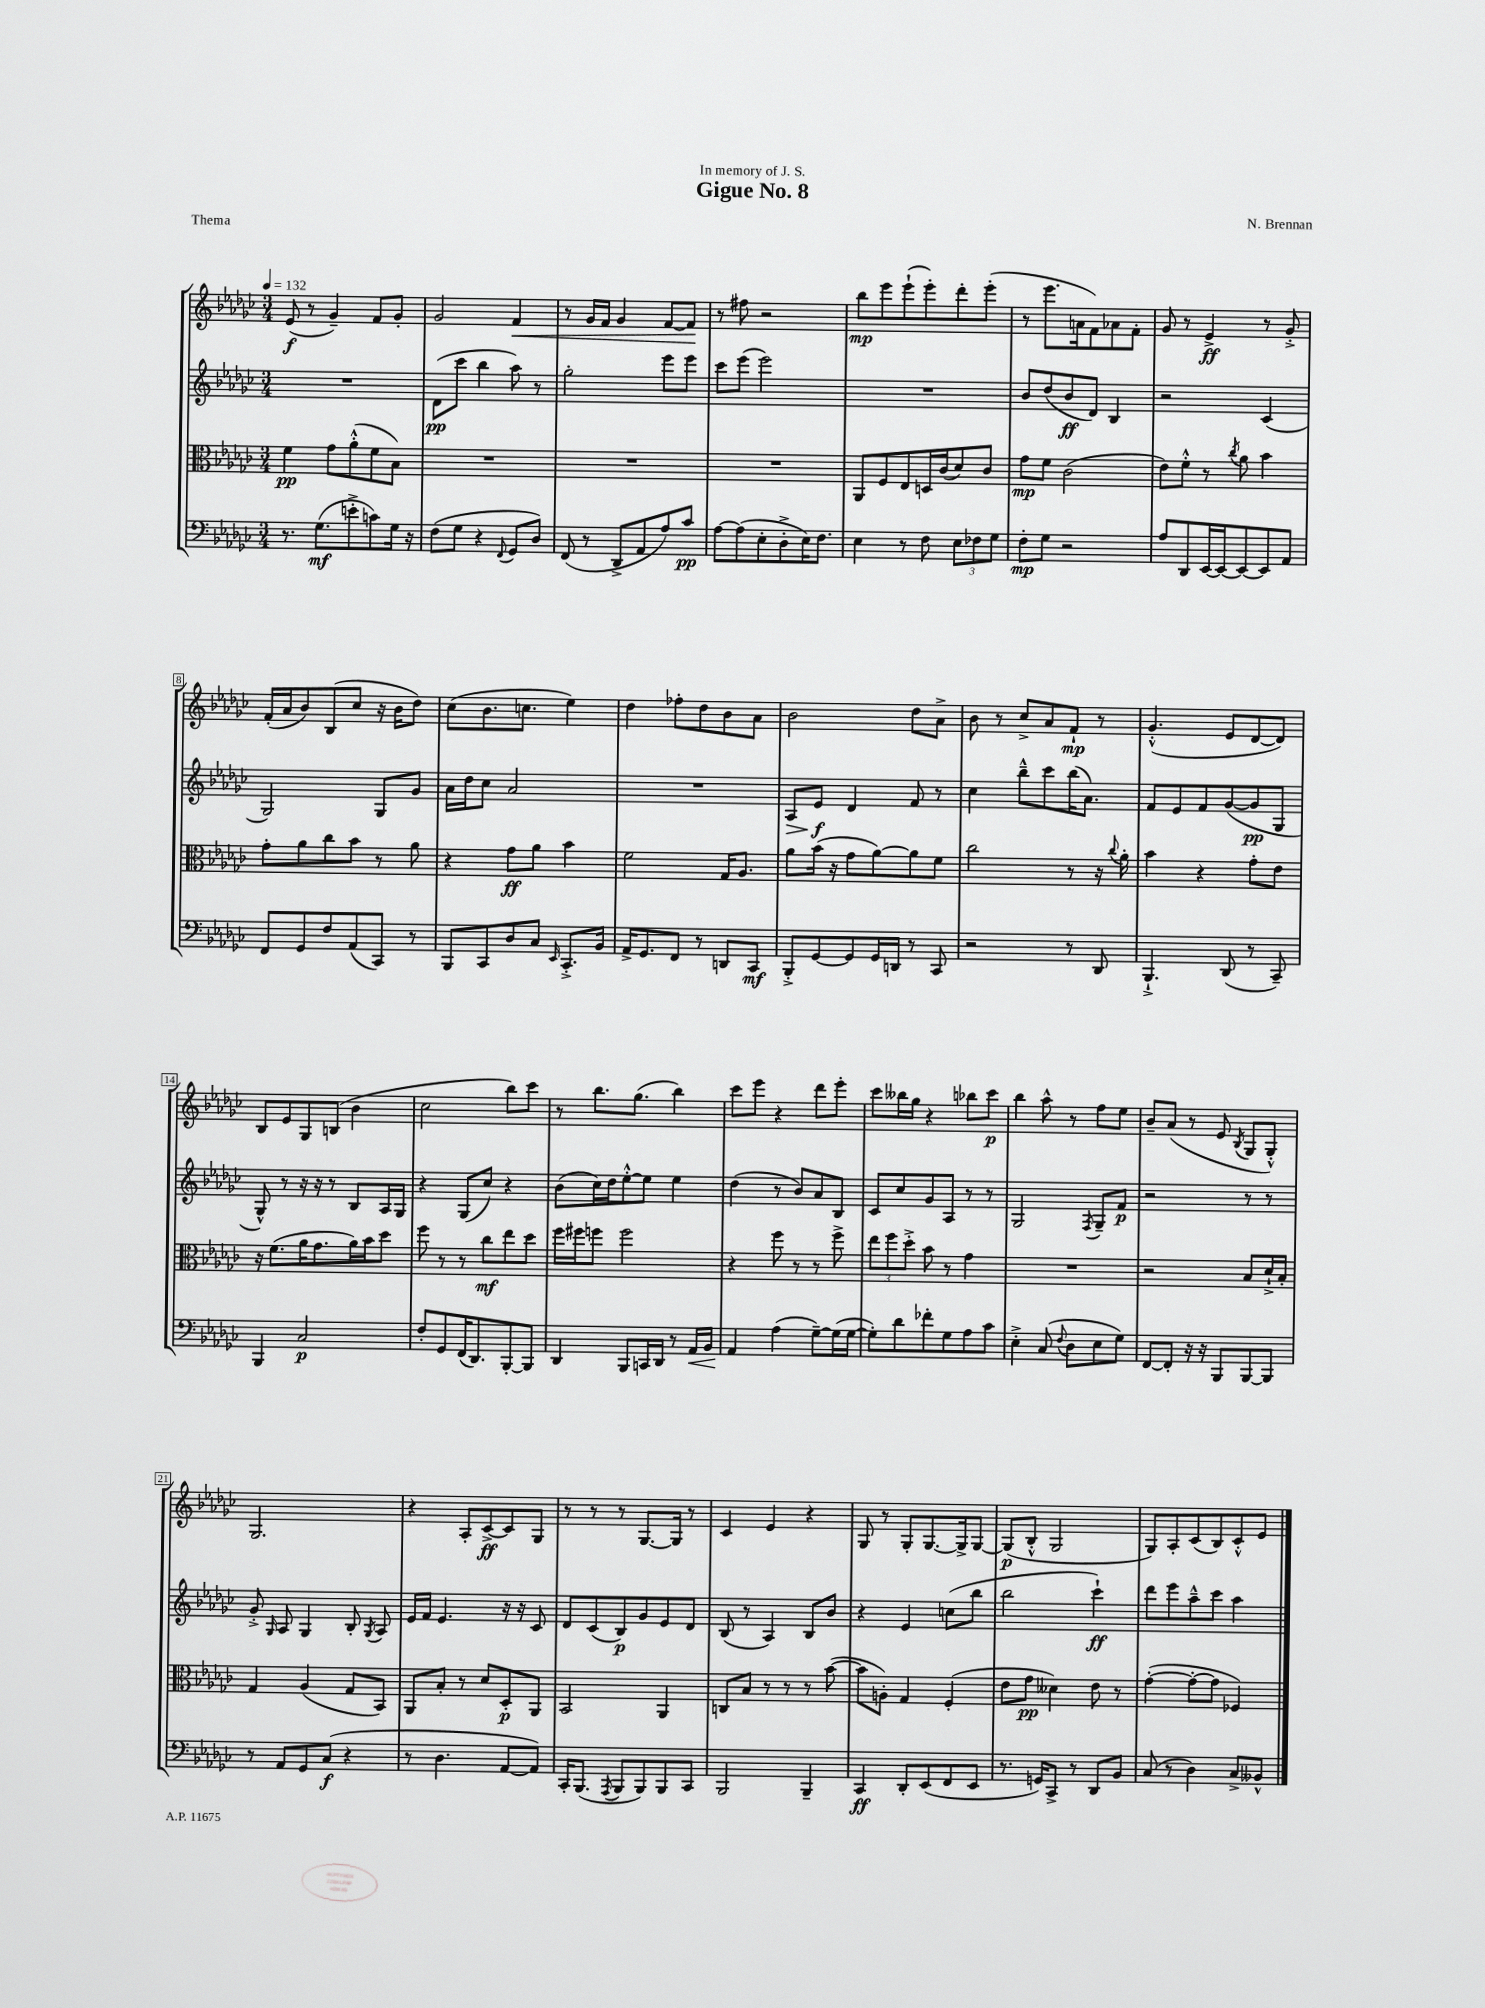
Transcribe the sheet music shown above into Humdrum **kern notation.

**kern	**kern	**kern	**kern
*staff4	*staff3	*staff2	*staff1
*clefF4	*clefC3	*clefG2	*clefG2
*k[b-e-a-d-g-c-]	*k[b-e-a-d-g-c-]	*k[b-e-a-d-g-c-]	*k[b-e-a-d-g-c-]
*M3/4	*M3/4	*M3/4	*M3/4
*MM132	*MM132	*MM132	*MM132
8.r	4f	2.r	(8e-
.	.	.	8r
(8.G-	.	.	.
.	8g-	.	4g-~)
8e'^	(8a-'^^	.	.
8c)	8f	.	8f
16G-	8B-)	.	8g-'
16r	.	.	.
=	=	=	=
(8F	2.r	(8d-	2g-
8G-	.	8ccc-	.
4r	.	4bb-	.
8qqFF	.	.	.
8GG-	.	8aa-)	4f
8D-)	.	8r	.
=	=	=	=
(8FF	2.r	2gg-'	8r
8r	.	.	16g-
.	.	.	16f
8DD-^	.	.	4g-
8AA-	.	.	.
8A-)	.	8eee-	[8f
8c-	.	8eee-	8f]
=	=	=	=
[8A-	2.r	8ccc-	8r
(8A-]	.	(8eee-	8ff#
8E-'	.	2eee-)	2r
8D-'^	.	.	.
16E-)	.	.	.
8.F	.	.	.
=	=	=	=
4E-	8AA-	2.r	8bb-
.	8F	.	8eee-
8r	8E-	.	(8eee-`
8F	16D	.	8eee-')
.	(16c-	.	.
12E-	8d-)	.	8ddd-'
12F-	.	.	.
.	8c-	.	(8eee-'
12G-	.	.	.
=	=	=	=
8F'	8g-	8b-	8r
8G-	8f	(8dd-	8.eee-
2r	(2c-	8b-	.
.	.	.	16a
.	.	8d-)	8f)
.	.	4B-	8a-
.	.	.	8f'
=	=	=	=
8A-	8e-)	2r	8g-
8DD-	8f'^^	.	8r
[16EE-	8r	.	4e-^
16EE-_	.	.	.
.	8qcc-	.	.
8EE-_	8a-	.	.
8EE-]	4b-	(4c-	8r
8AA-	.	.	8g-'^
=	=	=	=
8FF	8g-'	2G-)	(16f'
.	.	.	16a-
8GG-	8a-	.	8b-)
8F	8cc-	.	(8B-
(8AA-	8b-	.	8cc-
8CC-)	8r	8G-	16r
.	.	.	16b-
8r	8a-	8g-	8dd-)
=	=	=	=
8BBB-	4r	16a-	(8cc-
.	.	16dd-	.
8CC-	.	8cc-	8.b-
8D-	8g-	2a-	.
.	.	.	8.cc
8C-	8a-	.	.
16qqEE-	.	.	.
8.CC-'^	4b-	.	4ee-)
16BB-	.	.	.
=	=	=	=
16AA-^	2f	2.r	4dd-
8.GG-	.	.	.
8FF	.	.	8ff-'
8r	.	.	8dd-
8DD	16G-	.	8b-
.	8.A-	.	.
8CC-	.	.	8a-
=	=	=	=
8BBB-'^	8a-	8A-	2b-
[8GG-	(16b-	8e-	.
.	16r	.	.
8GG-]	8g-	4d-	.
16GG-	[8a-)	.	.
16DD	.	.	.
8r	8a-]	8f	8dd-
8CC-	8f	8r	8a-^
=	=	=	=
2r	2cc-	4cc-	8b-
.	.	.	8r
.	.	8bb-~^^	8cc-^
.	.	8ccc-	8a-
8r	8r	(16bb-	8f`
.	.	8.a-)	.
8DD-	16r	.	8r
.	8qqcc-	.	.
.	16a-'	.	.
=	=	=	=
4.BBB-`^	4b-	8f	(4.g-'^^
.	.	8e-	.
.	4r	8f	.
(8DD-	.	([8g-	8e-
8r	8g-'	8g-]	[8d-
8CC-~)	8e-	8G-	8d-])
=	=	=	=
4BBB-	16r	8G-^^)	8B-
.	(8.f	.	.
.	.	8r	8e-
2C-	16a-	16r	8G-
.	8.g-	16r	.
.	.	8r	(8B
.	16a-)	8B-	4b-
.	16b-	.	.
.	8dd-	16A-	.
.	.	16G-	.
=	=	=	=
8F'	8ff	4r	2cc-
8GG-	8r	.	.
(16FF	8r	(8G-	.
8.DD-)	.	.	.
.	8cc-	8cc-)	.
[8BBB-'	8ee-	4r	8bb-)
8BBB-]	8dd-	.	8ccc-
=	=	=	=
4DD-	16ff	(8b-	8r
.	16ff#	.	.
.	8ff	16cc-)	8.bb-
.	.	16dd-	.
8BBB-	2ff	[8ee-'^^	.
.	.	.	(8.gg-
16CC	.	8ee-]	.
16DD-	.	.	.
8r	.	4ee-	4bb-)
16AA-	.	.	.
16BB-	.	.	.
=	=	=	=
4AA-	4r	(4dd-	8ccc-
.	.	.	8eee-
(4A-	8ff	8r	4r
.	8r	8b-)	.
[8G-~)	8r	8a-	8ddd-
(16G-]	8ff^	8B-	8eee-'
[16G-	.	.	.
=	=	=	=
8G-'])	12ee-	8c-	8ccc-
.	12ff	.	.
8d-	.	8cc-	16bb--
.	12dd-'^	.	.
.	.	.	16gg-
8f-'	8b-	8g-	4r
8G-	8r	8A-	.
8A-	4g-	8r	8bb-
8c-	.	8r	8ccc-
=	=	=	=
4E-'^	2.r	2G-	4bb-
(8C-	.	.	8aa-^^
8qqF	.	.	.
8D-	.	.	8r
.	.	8qF	.
8E-	.	8G-~	8ff
8G-)	.	8f	8ee-
=	=	=	=
[8FF	2r	2r	8b-~
8FF']	.	.	(8a-
16r	.	.	8r
16r	.	.	.
8BBB-	.	.	8e-
.	.	.	8qB-
[8BBB-	8B-	8r	8G-
8BBB-]	16d-`^	8r	8G-'^^)
.	16B-'	.	.
=	=	=	=
8r	4G-	8g-'^	2.G-
.	.	16qqG-	.
8AA-	.	8A-	.
8GG-	(4A-	4G-	.
(8C-	.	.	.
4r	8G-	8B-'	.
.	.	8qG-	.
.	8BB-)	8A-	.
=	=	=	=
8r	8AA-	16e-	4r
.	.	16f	.
4.D-	8B-'	4.e-	.
.	8r	.	8A-'
.	8d-	.	[8c-^
[8AA-	8D-'	16r	8c-]
.	.	16r	.
8AA-])	8AA-	8c-	8G-
=	=	=	=
16CC-'	2BB-	8d-	8r
(8.BBB-	.	.	.
.	.	(8c-	8r
8qAAA-	.	.	.
8BBB-	.	8B-)	8r
8BBB-)	.	8g-	[8.G-
8BBB-	4AA-	8e-	.
.	.	.	16G-]
8CC-	.	8d-	8r
=	=	=	=
2BBB-	8C	(8B-	4c-
.	8B-	8r	.
.	8r	4A-)	4e-
.	8r	.	.
4BBB-~	8r	8B-	4r
.	([8b-	8b-	.
=	=	=	=
4CC-	8b-]	4r	8G-
.	8A')	.	8r
8DD-'	4G-	4e-	8G-'
(8EE-	.	.	[8.G-
8FF	(4F'	(8cc	.
.	.	.	16G-^]
8EE-	.	8bb-	[8G-
=	=	=	=
8.r	8e-	2bb-	(8G-]
.	8g-	.	8B-'^^
16GG)	.	.	.
8CC-^	4d--)	.	2G-
8r	.	.	.
8DD-	8e-	4ccc-`)	.
8BB-	8r	.	.
=	=	=	=
(8C-	([4g-'	8ddd-	8G-)
8r	.	8eee-	8A-'
4D-)	8g-'_	8aa-~^^	(8c-
.	8g-]	8ccc-	8B-)
8C-^	4F-)	4aa-	8c-'^^
8BB--^^	.	.	8e-
==	==	==	==
*-	*-	*-	*-
